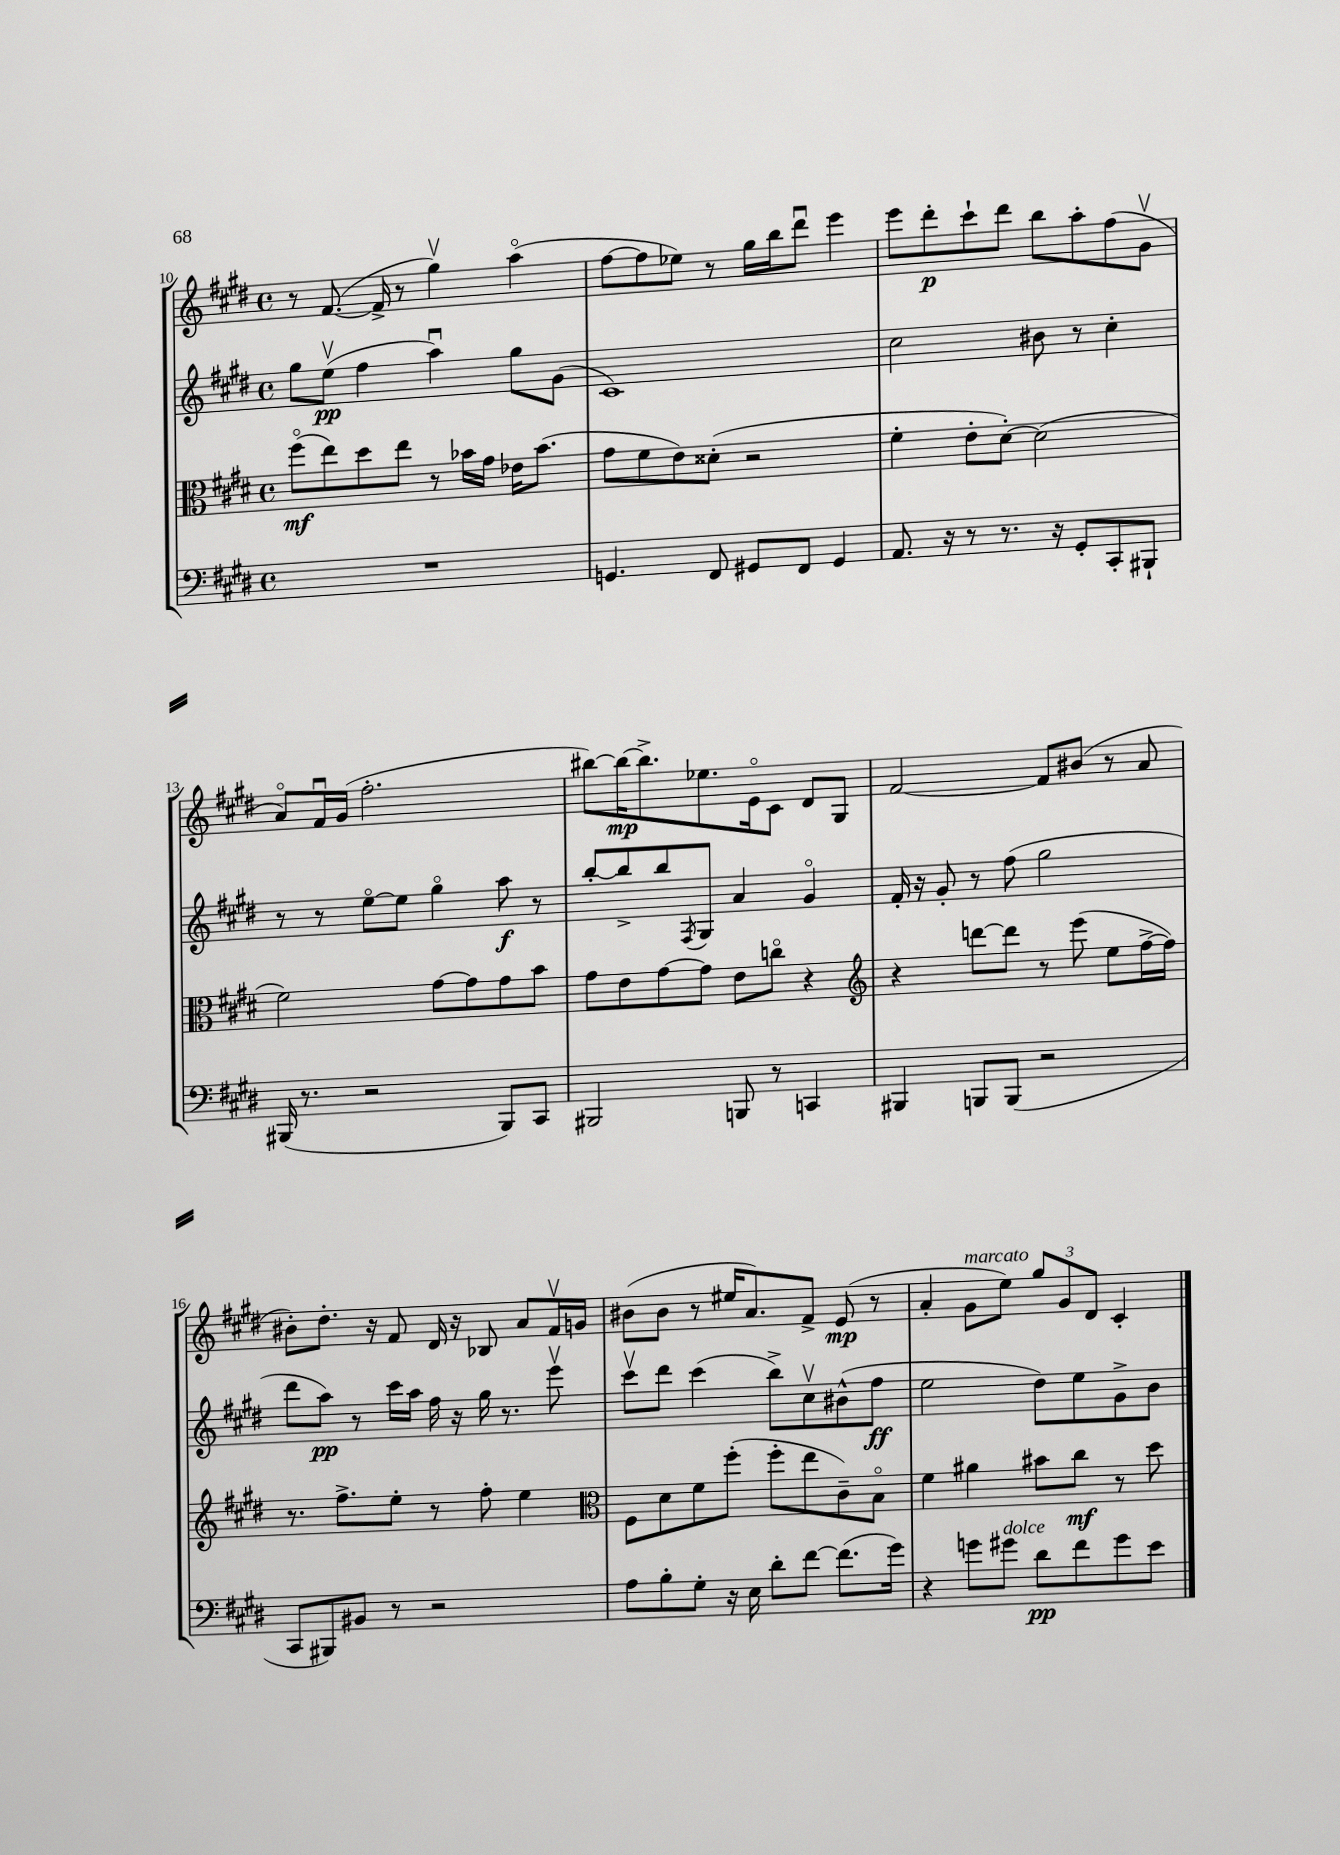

**kern	**kern	**kern	**kern
*staff4	*staff3	*staff2	*staff1
*clefF4	*clefC3	*clefG2	*clefG2
*k[f#c#g#d#]	*k[f#c#g#d#]	*k[f#c#g#d#]	*k[f#c#g#d#]
*M4/4	*M4/4	*M4/4	*M4/4
*met(c)	*met(c)	*met(c)	*met(c)
1r	(8ff#o	8gg#	8r
.	8ee)	(8eev	([8.f#
.	8dd#	4ff#	.
.	.	.	16f#^]
.	8ee	.	8r
.	8r	4aau)	4gg#v)
.	16b-	.	.
.	16g#	.	.
.	16e-	8gg#	(4aao
.	(8.b-	.	.
.	.	(8g#	.
=	=	=	=
4.GG	8g#	1c#)	[8ff#
.	8f#	.	8ff#]
.	8e)	.	8ee-)
8FF#	(8d##'	.	8r
8GG#	2r	.	16gg#
.	.	.	16bb
8FF#	.	.	8ddd#u
4GG#	.	.	4eee
=	=	=	=
8.AA	4f#'	2cc#	8eee
.	.	.	8ddd#'
16r	.	.	.
8r	8e'	.	8ccc#`
8.r	[8d#')	.	8ddd#
.	(2d#]	8b#	8bb
16r	.	.	.
8GG#'	.	8r	8aa'
8CC#'	.	4cc#'	(8ff#
8BBB#`	.	.	8g#v
=	=	=	=
(16BBB#	2f#)	8r	8ao)
8.r	.	.	.
.	.	8r	16f#u
.	.	.	(16g#
2r	.	[8eeo	2.ff#'
.	.	8ee]	.
.	[8g#	4gg#o	.
.	8g#]	.	.
8BBB#)	8g#	8aa	.
8CC#	8b	8r	.
=	=	=	=
2BBB#	8g#	[8bb'	[8bb#)
.	8e	8bb^]	16bb#_
.	.	.	8.bb#^]
.	[8g#	8bb	.
.	.	8qF#	.
.	8g#]	8G#	8.ee-
8BBB	8e	4a	.
.	.	.	16eo
8r	8cco	.	8c#
4CC	4r	4g#o	8d#
.	.	.	8G#
=	=	=	=
*	*clefG2	*	*
4BBB#	4r	16f#'	[2f#
.	.	16r	.
.	.	8g#'	.
8BBB	[8ddd	8r	.
(8BBB	8ddd]	(8ff#	.
2r	8r	2gg#	8f#]
.	(8eee	.	(8b#
.	8ee	.	8r
.	[16ff#^	.	8a
.	16ff#])	.	.
=	=	=	=
8CC#	8.r	8ddd#	8b#')
8BBB#)	.	8aa)	8.dd#'
.	8.ff#^	.	.
8BB#	.	8r	.
.	.	.	16r
8r	8ee'	16ccc#	8f#
.	.	16aa	.
2r	8r	16ff#	16d#
.	.	16r	16r
.	8ff#'	16gg#	8B-
.	.	8.r	.
.	4ee	.	8a
.	.	8eeev	16f#v
.	.	.	16g
=	=	=	=
*	*clefC3	*	*
8A	8F#	8ccc#v	(8b#
8B'	8d#	8ddd#	8b#
8G#'	8f#	(4ccc#	8r
16r	(8ff#'	.	16ee#
16E	.	.	8.a)
8d#'	8ff#'	8bb^)	.
[8f#	8ee	8cc#v	8f#^
(8.f#]	8c#~)	(8b#^^	(8e
.	8Bo	8ff#	8r
16g#)	.	.	.
=	=	=	=
4r	4f#	2ee	4a'
8g	4a#	.	8g#
8g#	.	.	8ee)
8d#	8b#	8dd#)	12gg#
.	.	.	12g#
8f#	8cc#	8ee	.
.	.	.	12d#
8g#	8r	8g#^	4c#'
8e	8dd#	8b	.
==	==	==	==
*-	*-	*-	*-
